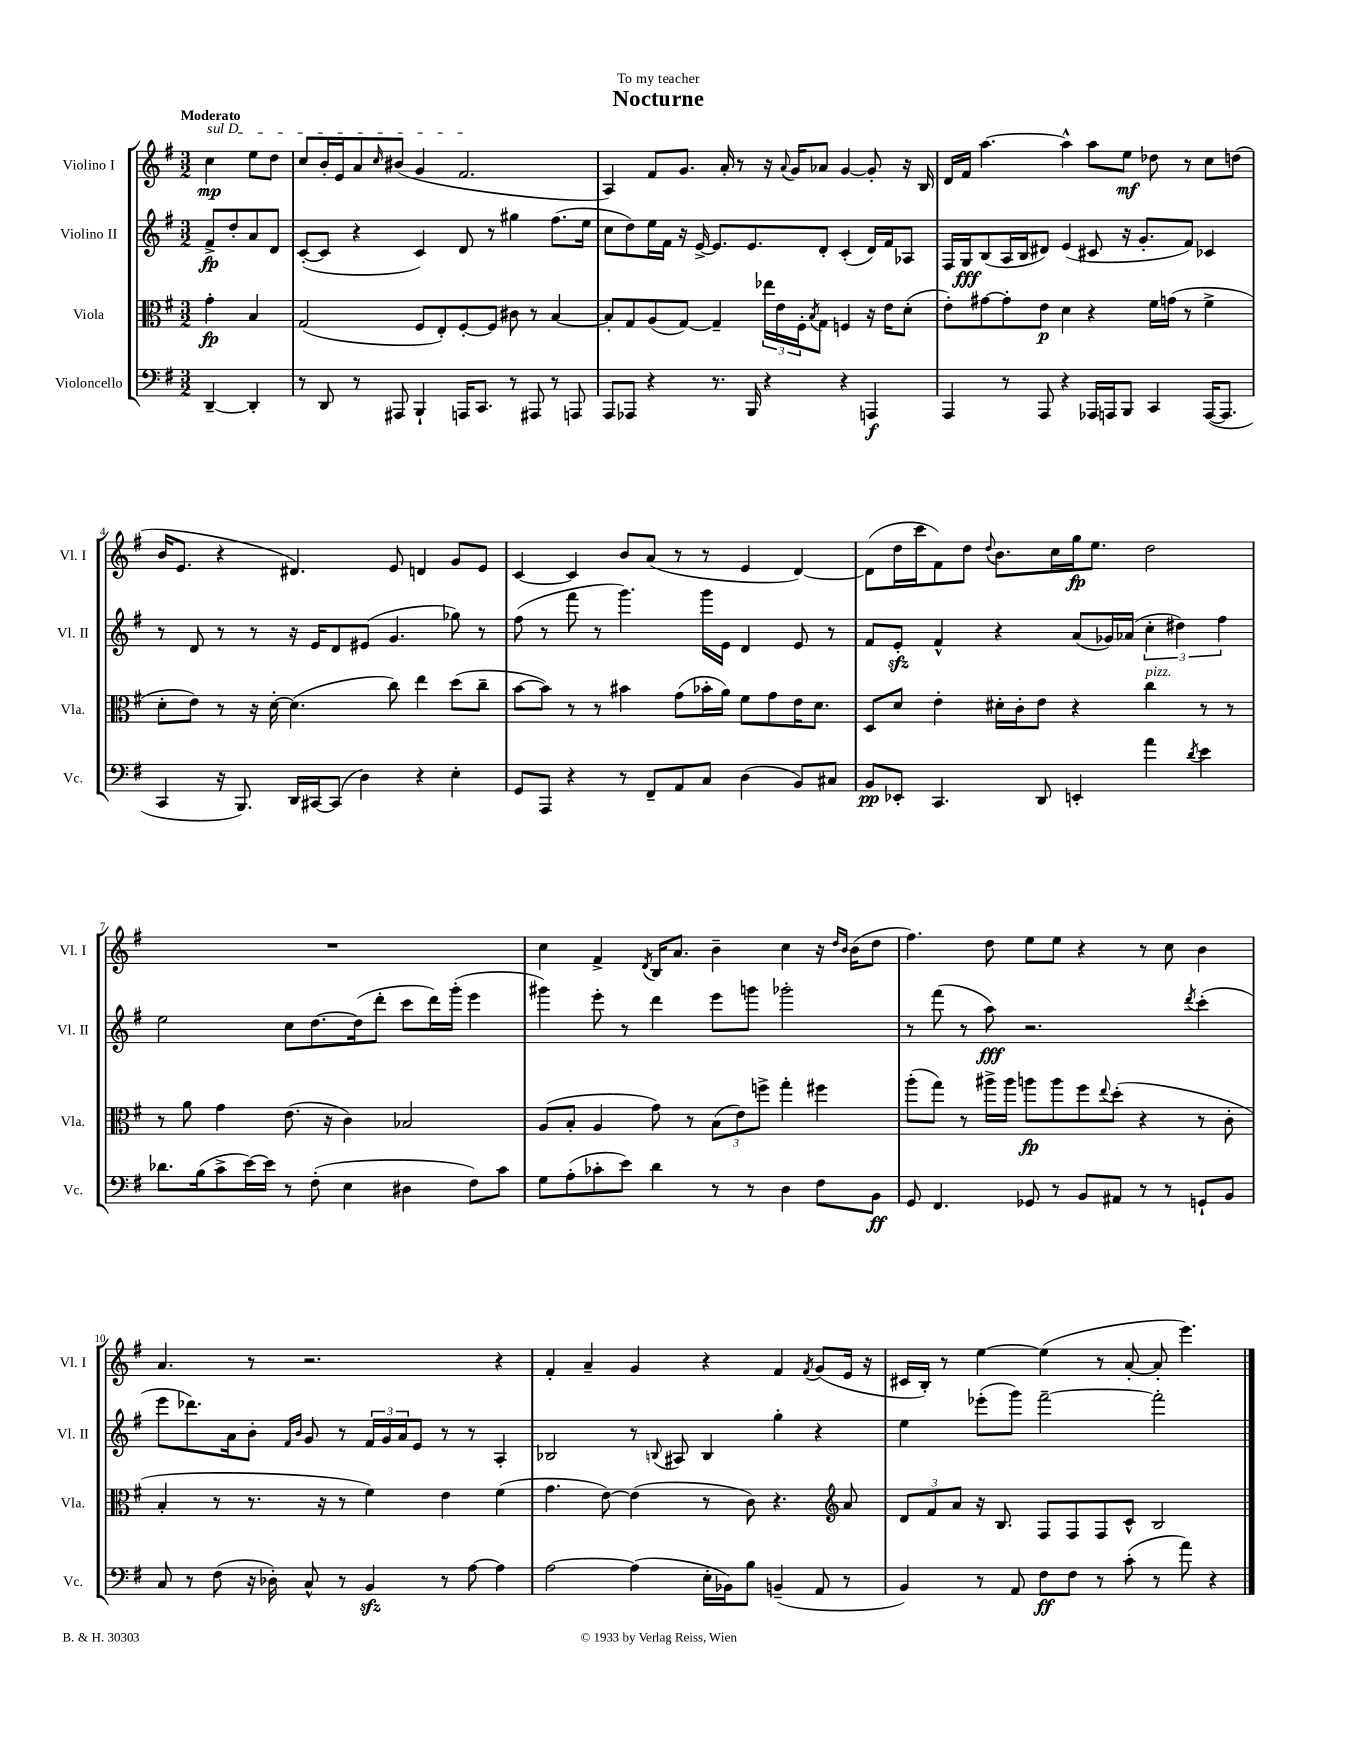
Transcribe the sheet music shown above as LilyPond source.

\header { title = "Nocturne" dedication = "To my teacher" }
<<
\new StaffGroup <<
\new Staff = "s0" \with { instrumentName = "Violino I" shortInstrumentName = "Vl. I" } {
    \clef treble \key g \major \numericTimeSignature \time 3/2 \partial 2 \tempo "Moderato"
    \once \override TextSpanner.bound-details.left.text = \markup { \italic "sul D" } c''4\mp\startTextSpan e''8 d''8 |
    c''8 b'16-. e'16 a'8 \grace { c''16 } bis'8( g'4 fis'2.\stopTextSpan |
    a4) fis'8 g'8. a'16-. r8 r16 \appoggiatura { a'8 } g'16 aes'8 g'4~ g'8-. r16 b16 |
    d'16 fis'16 a''4.~ a''4-^ a''8 e''8\mf des''8 r8 c''8 d''8( |
    b'16 e'8. r4 dis'4.) e'8 d'4 g'8 e'8 |
    c'4~ c'4 b'8 a'8( r8 r8 e'4 d'4~) |
    d'8( d''16 c'''16 fis'8) d''8 \appoggiatura { d''8 } b'8. c''16 g''16\fp e''8. d''2 |
    R1. |
    c''4 fis'4-> \acciaccatura { d'8 } b16 a'8. b'4-- c''4 r16 \grace { d''16 b'16 } b'16( d''8 |
    fis''4.) d''8 e''8 e''8 r4 r8 c''8 b'4 |
    a'4. r8 r2. r4 |
    fis'4-. a'4-- g'4 r4 fis'4 \acciaccatura { fis'8 } g'8( e'16 r16 |
    cis'16 b16-.) r8 e''4~ e''4( r8 a'8~-. a'8-. e'''4.) \bar "|." |
}
\new Staff = "s1" \with { instrumentName = "Violino II" shortInstrumentName = "Vl. II" } {
    \clef treble \key g \major \numericTimeSignature \time 3/2 \partial 2
    fis'8->\fp d''8-. a'8 d'8 |
    c'8~-.( c'8 r4 c'4) d'8 r8 gis''4 fis''8.( e''16 |
    c''8 d''8) e''16 fis'16 r16 e'16~-> e'8. e'8. d'8-. c'4-.( d'16) fis'16 aes8 |
    fis16 g16\fff b8( a16 b16 dis'8) e'4( cis'8 r16 g'8.-. fis'8) ces'4 |
    r8 d'8 r8 r8 r16 e'16 d'8 eis'8( g'4. ges''8) r8 |
    fis''8( r8 fis'''8 r8 g'''4.) g'''16 e'16 d'4 e'8 r8 |
    fis'8 e'8-.\sfz fis'4-^ r4 a'8( ges'16) aes'16( \tuplet 3/2 { c''4-. dis''4) fis''4 } |
    e''2 c''8 d''8.~ d''16( d'''8-. c'''8 d'''16) g'''16-.( e'''4 |
    gis'''4) e'''8-. r8 d'''4 e'''8 g'''8 ges'''2-. |
    r8 fis'''8( r8 a''8\fff) r2. \acciaccatura { d'''8 } c'''4-.( |
    e'''8 des'''8.) a'16 b'8-. \grace { fis'16 b'16 } g'8 r8 \tuplet 3/2 { fis'16 g'16 a'16 } e'8 r8 r8 a4-. |
    bes2 r8 \appoggiatura { b8 } ais8 b4 g''4-. r4 |
    e''4 ees'''8-.( g'''8) fis'''2~-- fis'''2-. \bar "|." |
}
\new Staff = "s2" \with { instrumentName = "Viola" shortInstrumentName = "Vla." } {
    \clef alto \key g \major \numericTimeSignature \time 3/2 \partial 2
    g'4-.\fp b4 |
    g2( fis8 e8-.) fis8~-. fis8 cis'8 r8 b4~ |
    b8-. g8 a8( g8~) g4-- \tuplet 3/2 { ees''16 e'16 fis16-. } \acciaccatura { b8 } g8 f4 r16 e'16 d'8-.( |
    e'8-.) gis'8~ gis'8-. e'8\p d'4 r4 fis'16 g'16( r8 fis'4-> |
    d'8-. e'8) r8 r16 d'16~-. d'4.( c''8) e''4 d''8( c''8-- |
    b'8~ b'8) r8 r8 bis'4 g'8( bes'16-. a'16) fis'8 g'8 e'16 d'8. |
    d8 d'8 e'4-. dis'16-. c'16-. e'8 r4 c''4^\markup { \italic "pizz." } r8 r8 |
    r8 a'8 g'4 e'8.( r16 c'4) bes2 |
    a8( b8-. a4 g'8) r8 \tuplet 3/2 { b8( e'8) f''8-> } g''4-. fis''4 |
    a''8-.( g''8) r8 ais''16-> ais''16 a''8\fp a''8 fis''8 \appoggiatura { e''8 } d''8-.( r4 r8 c'8-. |
    b4-. r8 r8. r16 r8 fis'4) e'4 fis'4( |
    g'4. e'8~) e'4( r8 c'8) r4. \clef treble a'8 |
    \tuplet 3/2 { d'8 fis'8 a'8 } r16 b8. fis8 fis8 fis8 c'8-^ b2 \bar "|." |
}
\new Staff = "s3" \with { instrumentName = "Violoncello" shortInstrumentName = "Vc." } {
    \clef bass \key g \major \numericTimeSignature \time 3/2 \partial 2
    d,4~-- d,4-. |
    r8 d,8 r8 ais,,8 b,,4-! a,,16 c,8. r8 ais,,8 r8 a,,8 |
    a,,8 aes,,8 r4 r8. b,,16 r4 r4 a,,4\f |
    a,,4 r8 a,,8 r4 aes,,16 a,,16 b,,8 c,4 a,,16~( a,,8. |
    c,4 r16 b,,8.) d,16 cis,16~ cis,8( d4) r4 e4-. |
    g,8 a,,8 r4 r8 fis,8-- a,8 c8 d4( b,8) cis8 |
    b,8\pp ees,8-. c,4. d,8 e,4-. a'4 \acciaccatura { d'8 } e'4 |
    des'8. b16( c'8-> e'16~) e'16 r8 fis8-.( e4 dis4 fis8) c'8 |
    g8 a8-.( ces'8-. e'8) d'4 r8 r8 d4 fis8 b,8\ff |
    g,8 fis,4. ges,8 r8 b,8 ais,8 r8 r8 g,8-! b,8 |
    c8 r8 fis8( r16 des16-.) c8-^ r8 b,4\sfz r8 a8~ a4 |
    a2~ a4( e16-. bes,16) b8 b,4--( a,8 r8 |
    b,4) r8 a,8 fis8\ff fis8 r8 c'8-.( r8 a'8) r4 \bar "|." |
}
>>
>>
